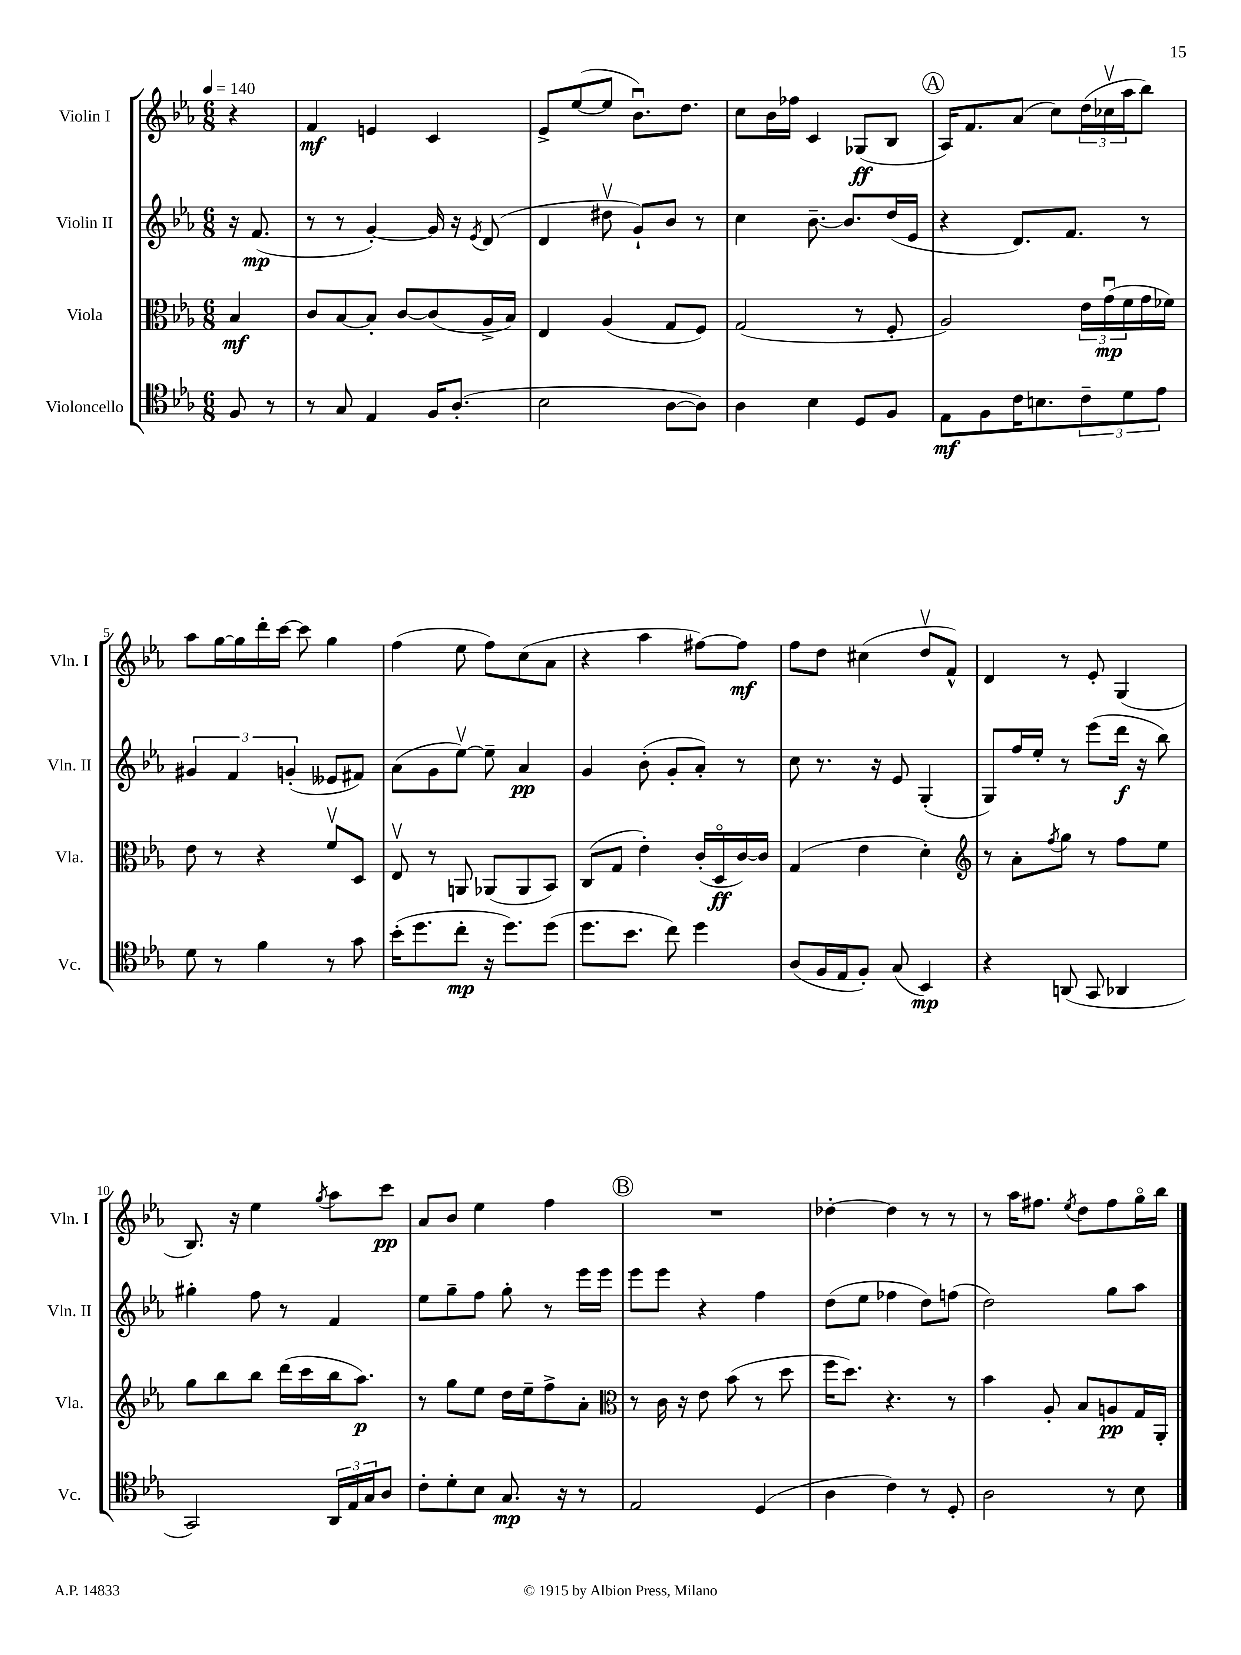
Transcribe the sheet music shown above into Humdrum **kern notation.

**kern	**dynam	**kern	**dynam	**kern	**dynam	**kern	**dynam
*part4	*part4	*part3	*part3	*part2	*part2	*part1	*part1
*staff4	*staff4	*staff3	*staff3	*staff2	*staff2	*staff1	*staff1
*I"Violoncello	*	*I"Viola	*	*I"Violin II	*	*I"Violin I	*
*I'Vc.	*	*I'Vla.	*	*I'Vln. II	*	*I'Vln. I	*
*clefC4	*	*clefC3	*	*clefG2	*	*clefG2	*
*k[b-e-a-]	*	*k[b-e-a-]	*	*k[b-e-a-]	*	*k[b-e-a-]	*
*M6/8	*	*M6/8	*	*M6/8	*	*M6/8	*
*MM140	*	*MM140	*	*MM140	*	*MM140	*
=	=	=	=	=	=	=	=
8F/	.	4B-/	mf	16r	.	4r	.
.	.	.	.	(8.f/	mp	.	.
8r	.	.	.	.	.	.	.
=1	=1	=1	=1	=1	=1	=1	=1
8r	.	8c/L	.	8r	.	4f/	mf
8G/	.	[8B-/	.	8r	.	.	.
4E-/	.	8B-'/J]	.	[4g'/)	.	4en/	.
.	.	[8c/L	.	.	.	.	.
16F/KL	.	(8c/]	.	16g/]	.	4c/	.
(8.A-'/J	.	.	.	16r	.	.	.
.	.	.	.	8qe-/	.	.	.
.	.	16A-^/L	.	(8d/	.	.	.
.	.	16B-/JJ)	.	.	.	.	.
=2	=2	=2	=2	=2	=2	=2	=2
2B-\	.	4E-/	.	4d/	.	8e-^/L	.
.	.	.	.	.	.	([8ee-/	.
.	.	(4A-/	.	8dd#Xv\	.	8ee-/J]	.
.	.	.	.	8g`/L)	.	8.b-u\L)	.
[8A-\L	.	8G/L	.	8b-/J	.	.	.
.	.	.	.	.	.	8.dd\J	.
8A-\J])	.	8F/J)	.	8r	.	.	.
=3	=3	=3	=3	=3	=3	=3	=3
4A-\	.	(2G/	.	4cc\	.	8cc\L	.
.	.	.	.	.	.	16b-\L	.
.	.	.	.	.	.	16ff-X\JJ	.
4B-\	.	.	.	[8.b-~\	.	4c/	.
.	.	.	.	8.b-/L]	.	.	.
8D/L	.	8r	.	.	.	(8G-X/L	ff
8F/J	.	8F'/	.	(16dd/L	.	8B-/J	.
.	.	.	.	16e-/JJ	.	.	.
!!LO:REH:place=s1:t=A
=4	=4	=4	=4	=4	=4	=4	=4
8E-\L	mf	2A-/)	.	4r	.	16A-/KL)	.
.	.	.	.	.	.	8.f/	.
8F\	.	.	.	.	.	.	.
16c\K	.	.	.	8.d/L)	.	(8a-/J	.
8.Bn\	.	.	.	.	.	.	.
.	.	.	.	.	.	8cc\L)	.
.	.	.	.	8.f/J	.	.	.
12c~\	.	24e-\LL	.	.	.	(24dd\L	.
.	.	(24gu\	mp	.	.	24cc-Xv\	.
12d\	.	24f\	.	.	.	24aa-\J	.
.	.	16g\	.	8r	.	8bb-\J)	.
12e-\J	.	.	.	.	.	.	.
.	.	16f-X\JJ)	.	.	.	.	.
!!LO:LB:g=z
=5	=5	=5	=5	=5	=5	=5	=5
8d\	.	8e-\	.	6g#X/	.	8aa-\L	.
8r	.	8r	.	.	.	[16gg\L	.
.	.	.	.	6f/	.	.	.
.	.	.	.	.	.	16gg\]	.
4f\	.	4r	.	.	.	16ddd'\	.
.	.	.	.	.	.	[16ccc\JJ	.
.	.	.	.	(6gn'/	.	.	.
.	.	.	.	.	.	8ccc\]	.
8r	.	8fv/L	.	8e--X/L	.	4gg\	.
8g\	.	8D/J	.	8f#X/J)	.	.	.
=6	=6	=6	=6	=6	=6	=6	=6
(16b-'\KL	.	8E-v/	.	(8a-\L	.	(4ff\	.
8.dd\	.	.	.	.	.	.	.
.	.	8r	.	8g\	.	.	.
8cc'\J	mp	8AAn/	.	[8ee-v\J)	.	8ee-\	.
16r	.	(8AA-X/L	.	8ee-~\]	.	8ff\L)	.
8.dd\L)	.	.	.	.	.	.	.
.	.	8AA-/	.	4a-/	pp	(8cc\	.
(8dd\J	.	8BB-/J)	.	.	.	8a-\J	.
=7	=7	=7	=7	=7	=7	=7	=7
8.dd\L	.	(8C/L	.	4g/	.	4r	.
.	.	8G/J	.	.	.	.	.
8.b-\J	.	.	.	.	.	.	.
.	.	4e-'\)	.	(8b-'\	.	4aa-\	.
8cc\)	.	.	.	8g'/L	.	.	.
4dd\	.	(16c'/LL	.	8a-'/J)	.	[8ff#X\L)	.
.	.	16D/	ff	.	.	.	.
.	.	[16c/)	.	8r	.	8ff#\J]	mf
.	.	16c/JJ]	.	.	.	.	.
=8	=8	=8	=8	=8	=8	=8	=8
(8A-/L	.	(4G/	.	8cc\	.	8ff\L	.
16F/L	.	.	.	8.r	.	8dd\J	.
16E-/J	.	.	.	.	.	.	.
8F'/J)	.	4e-\	.	.	.	(4cc#X\	.
.	.	.	.	16r	.	.	.
(8G/	.	.	.	8e-/	.	.	.
4BB-/)	mp	4d'\)	.	(4G'/	.	8ddv/L	.
.	.	.	.	.	.	8f^^/J)	.
=9	=9	=9	=9	=9	=9	=9	=9
*	*	*clefG2	*	*	*	*	*
4r	.	8r	.	8G/L)	.	4d/	.
.	.	8a-'\L	.	16ff/L	.	.	.
.	.	.	.	16ee-'/JJ	.	.	.
.	.	8qff/	.	.	.	.	.
(8AAn/	.	8gg\J	.	8r	.	8r	.
8GG/	.	8r	.	(8eee-\L	.	8e-'/	.
4AA-X/	.	8ff\L	.	16ddd\Jk	f	(4G/	.
.	.	.	.	16r	.	.	.
.	.	8ee-\J	.	8bb-\)	.	.	.
!!LO:LB:g=z
=10	=10	=10	=10	=10	=10	=10	=10
2GG/)	.	8gg\L	.	4gg#X'\	.	8.B-/)	.
.	.	8bb-\	.	.	.	.	.
.	.	.	.	.	.	16r	.
.	.	8bb-\J	.	8ff\	.	4ee-\	.
.	.	(16ddd\LL	.	8r	.	.	.
.	.	16ccc\	.	.	.	.	.
.	.	.	.	.	.	8qgg/	.
24AA-/LL	.	16bb-\J	.	4f/	.	8aa-\L	.
24E-/	.	.	.	.	.	.	.
.	.	8.aa-\J)	p	.	.	.	.
24G/J	.	.	.	.	.	.	.
8A-/J	.	.	.	.	.	8ccc\J	pp
=11	=11	=11	=11	=11	=11	=11	=11
8c'\L	.	8r	.	8ee-\L	.	8a-/L	.
8d'\	.	8gg\L	.	8gg~\	.	8b-/J	.
8B-\J	.	8ee-\J	.	8ff\J	.	4ee-\	.
8.G/	mp	16dd\LL	.	8gg'\	.	.	.
.	.	16ee-~\J	.	.	.	.	.
.	.	8ff^\	.	8r	.	4ff\	.
16r	.	.	.	.	.	.	.
8r	.	8a-'\J	.	16eee-\LL	.	.	.
.	.	.	.	16eee-\JJ	.	.	.
!!LO:REH:place=s1:t=B
=12	=12	=12	=12	=12	=12	=12	=12
*	*	*clefC3	*	*	*	*	*
2E-/	.	8r	.	8eee-\L	.	2.r	.
.	.	16c\	.	8eee-\J	.	.	.
.	.	16r	.	.	.	.	.
.	.	8e-\	.	4r	.	.	.
.	.	(8b-\	.	.	.	.	.
(4D/	.	8r	.	4ff\	.	.	.
.	.	8dd\	.	.	.	.	.
=13	=13	=13	=13	=13	=13	=13	=13
4A-\	.	16ff\KL	.	(8dd\L	.	[4dd-X'\	.
.	.	8.dd\J)	.	.	.	.	.
.	.	.	.	8ee-\J	.	.	.
4c\)	.	4.r	.	4ff-X\	.	4dd-\]	.
8r	.	.	.	8dd\L)	.	8r	.
8D'/	.	8r	.	(8ffn\J	.	8r	.
=14	=14	=14	=14	=14	=14	=14	=14
2A-\	.	4b-\	.	2dd\)	.	8r	.
.	.	.	.	.	.	16aa-\KL	.
.	.	.	.	.	.	8.ff#X\J	.
.	.	8A-'/	.	.	.	.	.
.	.	.	.	.	.	8qee-/	.
.	.	8B-/L	.	.	.	8dd\L	.
8r	.	8An/	pp	8gg\L	.	8ff#\	.
8B-\	.	16G/L	.	8aa-\J	.	16gg\L	.
.	.	16AA-'/JJ	.	.	.	16bb-\JJ	.
==	==	==	==	==	==	==	==
*-	*-	*-	*-	*-	*-	*-	*-
